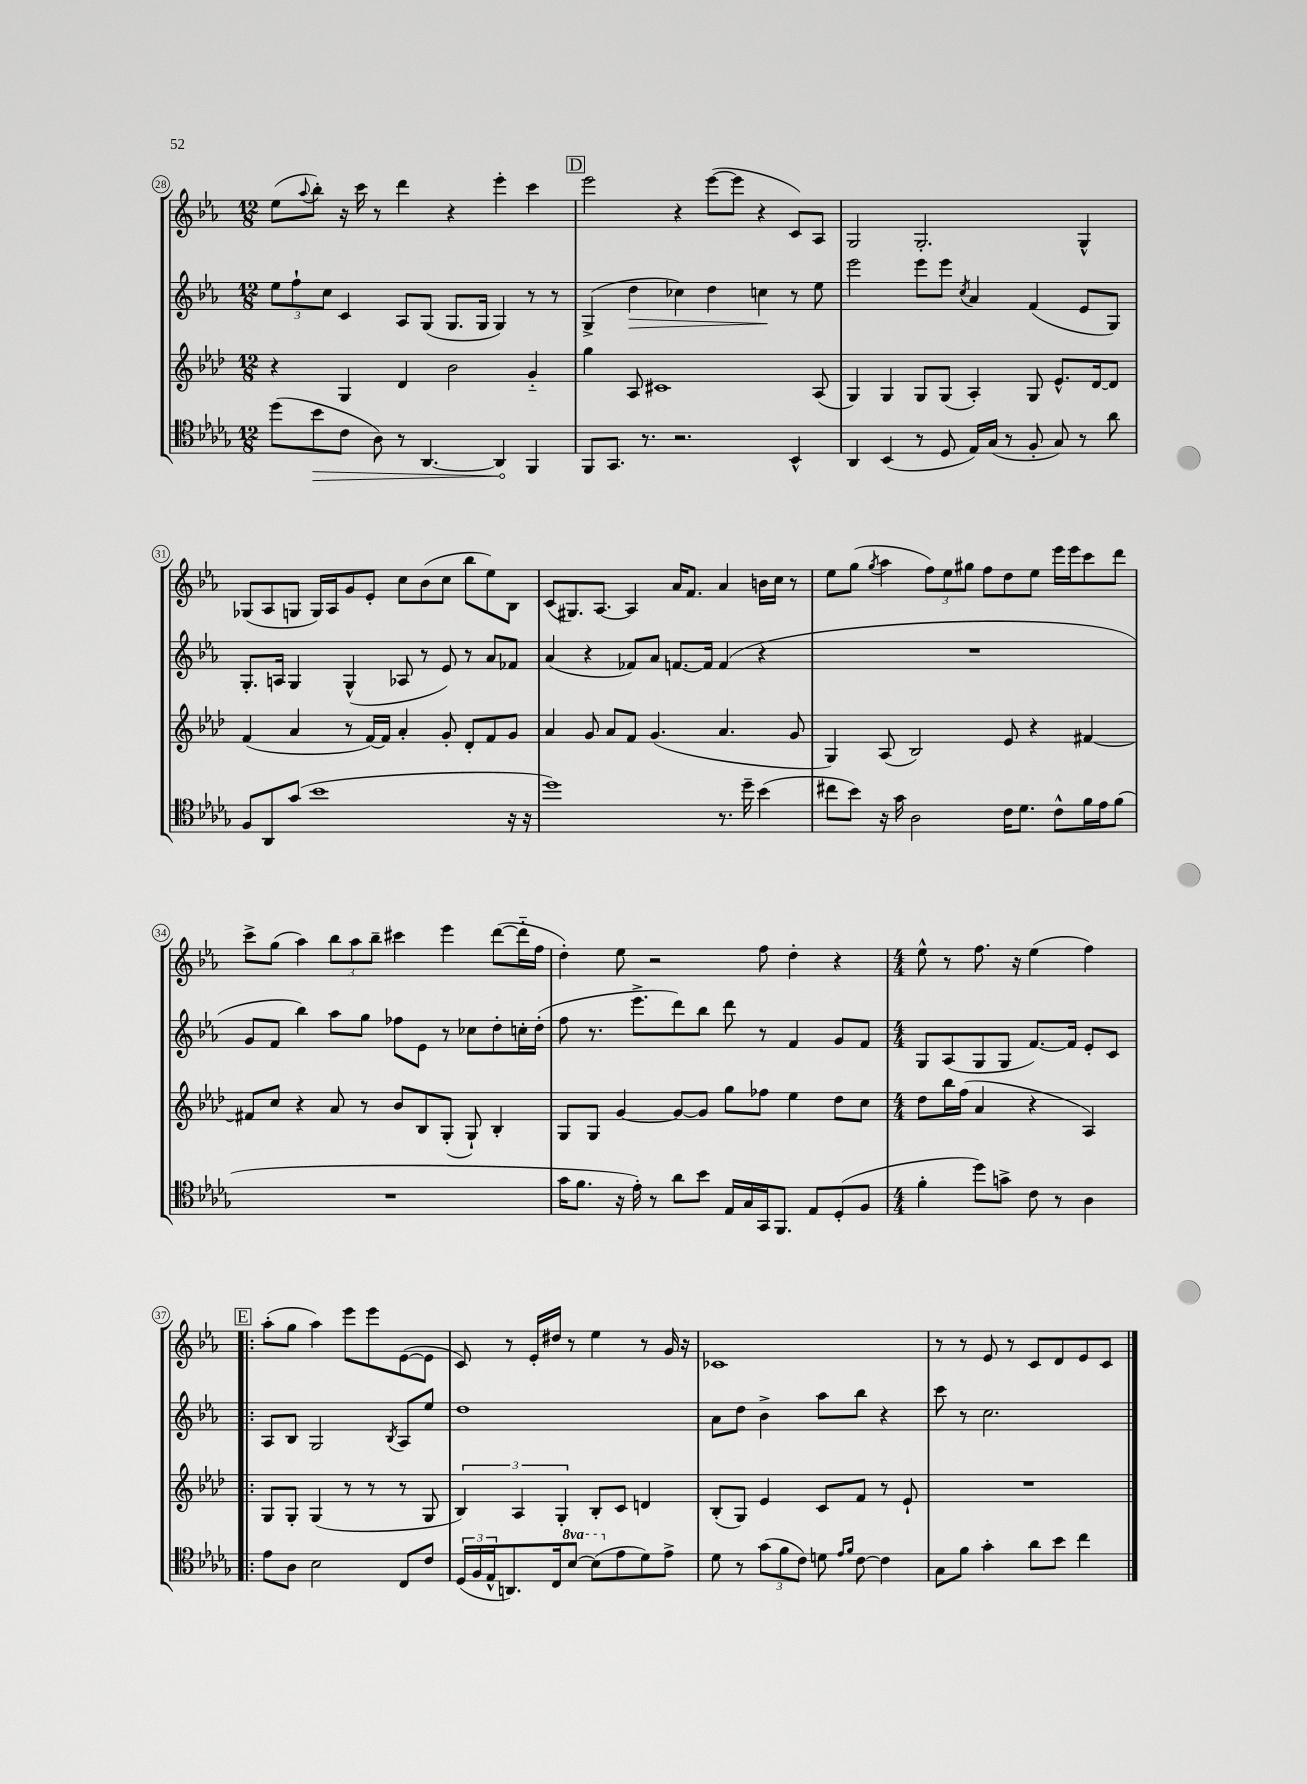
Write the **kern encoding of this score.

**kern	**kern	**kern	**kern
*staff4	*staff3	*staff2	*staff1
*clefC4	*clefG2	*clefG2	*clefG2
*k[b-e-a-d-g-]	*k[b-e-a-d-]	*k[b-e-a-]	*k[b-e-a-]
*M12/8	*M12/8	*M12/8	*M12/8
(8dd-	4r	12ee-	(8ee-
.	.	12ff`	.
.	.	.	8qqaa-
8b-	.	.	8bb-')
.	.	12cc	.
8c	4G	4c	16r
.	.	.	16ccc
8A-)	.	.	8r
8r	4d-	8A-	4ddd
[4.AA-	.	(8G	.
.	2b-	8.G	4r
.	.	16G	.
4AA-]	.	4G)	4eee-'
4FF	4g'~	8r	4ccc
.	.	8r	.
=	=	=	=
8FF	4gg	(4G^	2eee-
8.GG-	.	.	.
.	8A-	4dd	.
8.r	.	.	.
.	1c#	.	.
2.r	.	4cc-)	4r
.	.	4dd	([8eee-
.	.	.	8eee-]
.	.	4cc	4r
4BB-^^	.	8r	8c)
.	(8A-	8ee-	8A-
=	=	=	=
4AA-	4G)	2eee-	2G
(4BB-	4G	.	.
8r	8G	8eee-	2.G'
8D-	(8G	8eee-	.
.	.	8qcc	.
16E-)	4A-')	4a-	.
(16G-	.	.	.
8r	.	.	.
8F'	8G	(4f	.
8G-)	8.e-^^	.	.
8r	.	8e-	4G^^
.	[16d-	.	.
8a-	8d-]	8G)	.
=	=	=	=
8F	(4f	8.G'	(8G-
8AA-	.	.	8A-
.	.	16A	.
(8g-	4a-	4G	8G
1b-	.	.	16G)
.	.	.	16A-
.	8r	(4G^^	8g
.	[16f)	.	8e-'
.	16f]	.	.
.	4a-'	8A-	8cc
.	.	8r	(8b-
.	8g'	8e-)	8cc
.	8d-'	8r	8bb-
.	8f	8a-	8ee-)
16r	8g	8f-	8B-
16r	.	.	.
=	=	=	=
1dd-)	4a-	(4a-	(8c
.	.	.	8.G#)
.	8g	4r	.
.	.	.	[8.A-
.	8a-	.	.
.	8f	8f-)	4A-]
.	(4.g	8a-	.
.	.	[8.f	16a-
.	.	.	8.f
.	.	16f]	.
8.r	4.a-	(4f	4a-
16dd-~	.	.	.
(4b-	.	4r	16b
.	.	.	16cc
.	8g	.	8r
=	=	=	=
8cc#	4G)	1.r	8ee-
8b-)	.	.	(8gg
.	.	.	8qgg
16r	(8A-	.	4aa-
16g-	.	.	.
2A-	2B-)	.	.
.	.	.	12ff)
.	.	.	12ee-
.	.	.	12gg#
.	.	.	8ff
16c	8e-	.	8dd
8.d-	.	.	.
.	4r	.	8ee-
8c^^	.	.	16eee-
.	.	.	16eee-
16f	[4f#	.	8ccc
16e-	.	.	.
(8f	.	.	8ddd
=	=	=	=
1.r	8f#]	8g	8ccc^
.	8cc	8f	(8gg
.	4r	4bb-)	4aa-)
.	8a-	8aa-	12bb-
.	.	.	12aa-
.	8r	8gg	.
.	.	.	12bb-~
.	8b-	8ff-	4ccc#
.	8B-	8e-	.
.	(8G'	8r	4eee-
.	8G`)	8cc-	.
.	4B-'	8dd'	([8ddd
.	.	16cc'	16ddd'~]
.	.	(16dd'	16ff
=	=	=	=
16g-	8G	8ff	4dd')
8.f	.	.	.
.	8G	8.r	.
16r	[4g	.	8ee-
16e-')	.	8.eee-^	.
8r	.	.	2r
8a-	8g_	8ddd)	.
8b-	8g]	8bb-	.
16E-	8gg	8ddd	.
16G-	.	.	.
16GG-	8ff-	8r	8ff
8.FF	.	.	.
.	4ee-	4f	4dd'
8E-	.	.	.
(8D-'	8dd-	8g	4r
8F	8cc	8f	.
=	=	=	=
*M4/4	*M4/4	*M4/4	*M4/4
4f'	8dd-	8G	8ee-^^
.	16bb-	(8A-	8r
.	(16ff	.	.
8dd-)	4a-	8G	8.ff
8g^	.	8G	.
.	.	.	16r
8c	4r	[8.f)	(4ee-
8r	.	.	.
.	.	16f]	.
4A-	4A-)	8e-'	4ff)
.	.	8c	.
=!|:	=!|:	=!|:	=!|:
8e-	8G	8A-	(8aa-'
8A-	8G'	8B-	8gg
2B-	(4G	2G	4aa-)
.	8r	.	8eee-
.	8r	.	8eee-
.	.	8qB-	.
8C	8r	8A-	([8e-
8c	8G	8ee-	8e-]
=	=	=	=
(24D-	6B-)	1dd	8c)
24F	.	.	.
24E-^^	.	.	.
8.AA)	.	.	8r
.	6A-	.	.
.	.	.	16e-'
16C	.	.	16dd#
.	6G'	.	.
[8b-	.	.	8r
(8b-]	8B-'	.	4ee-
8e-	8c	.	.
8d-)	4d	.	8r
8e-^	.	.	16g
.	.	.	16r
=	=	=	=
8d-	(8B-'	8a-	1c-
8r	8G)	8dd	.
(12g-	4e-	4b-^	.
12f	.	.	.
12c)	.	.	.
8d	8c	8aa-	.
16qqe-	.	.	.
16qqf	.	.	.
[8c	8f	8bb-	.
4c]	8r	4r	.
.	8e-`	.	.
=	=	=	=
8G-	1r	8ccc	8r
8f	.	8r	8r
4g-'	.	2.cc	8e-
.	.	.	8r
8a-	.	.	8c
8b-	.	.	8d
4cc	.	.	8e-
.	.	.	8c
==	==	==	==
*-	*-	*-	*-
